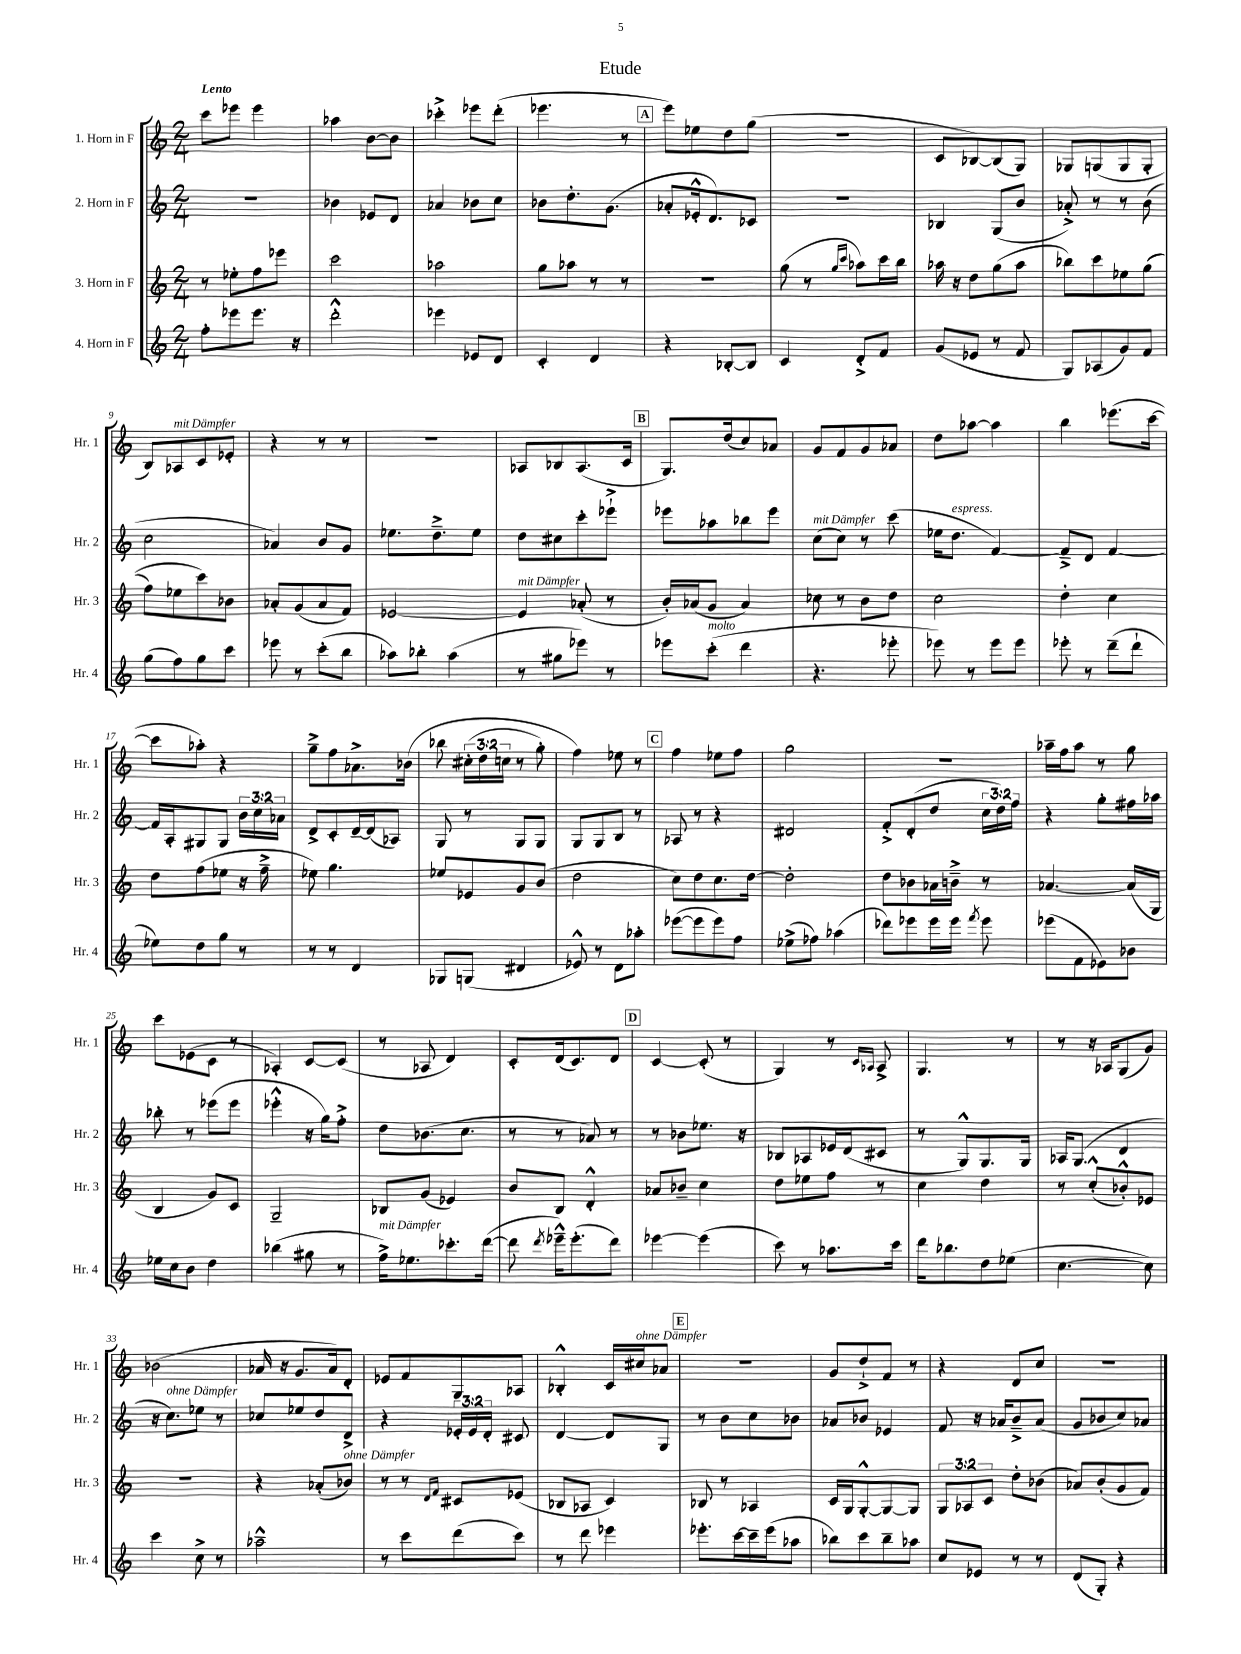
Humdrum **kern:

**kern	**kern	**kern	**kern
*part4	*part3	*part2	*part1
*staff4	*staff3	*staff2	*staff1
*I"4. Horn in F	*I"3. Horn in F	*I"2. Horn in F	*I"1. Horn in F
*I'Hr. 4	*I'Hr. 3	*I'Hr. 2	*I'Hr. 1
*clefG2	*clefG2	*clefG2	*clefG2
*k[]	*k[]	*k[]	*k[]
*M2/4	*M2/4	*M2/4	*M2/4
=1	=1	=1	=1
!	!	!	!LO:TX:a:B:t=Lento
8ff'\L	8r	2r	8ccc\L
8eee-X\	8ee-X'\L	.	8eee-X\J
8.eee-\J	8ff\	.	4eee-\
.	8eee-X\J	.	.
16r	.	.	.
=2	=2	=2	=2
2ddd'^^\	2ccc\	4b-X\	4aa-X\
.	.	8e-X/L	[8b\L
.	.	8d/J	8b\J]
=3	=3	=3	=3
4eee-X\	2aa-X\	4a-X/	4ccc-X'^\
8e-X/L	.	8b-X\L	8eee-X\L
8d/J	.	8cc\J	(8ddd'\J
=4	=4	=4	=4
4c'/	8gg\L	8b-X\L	4.eee-X\
.	8aa-X\J	8.dd'\	.
4d/	8r	.	.
.	.	(8.g\J	.
.	8r	.	8r
!!LO:REH:place=s1:t=A
=5	=5	=5	=5
4r	2r	8a-X'/L	8eee\L)
.	.	16e-X'^^/k	8ee-X\
.	.	8.d/)	.
[8B-X'/L	.	.	8dd\
8B-/J]	.	8c-X/J	(8gg\J
=6	=6	=6	=6
4c/	(8gg\	2r	2r
.	8r	.	.
.	16qqgg/LL	.	.
.	16qqccc/JJ	.	.
8d'^/L	8aa-X\L)	.	.
8f/J	16ccc\L	.	.
.	16bb\JJ	.	.
=7	=7	=7	=7
(8g/L	16aa-X\	4B-X/	8c/L
.	16r	.	.
8e-X/J	8dd\L	.	[8B-X/)
8r	(8gg\	(8G/L	(8B-/]
8f/	8aa-\J	8b/J	8G/J)
=8	=8	=8	=8
8G/L)	8bb-X\L)	8a-X'^/)	8G-X/L
(8A-X/	8ccc\	8r	(8Gn/
8g/)	8ee-X\	8r	8G/
8f/J	((8gg\J	(8b\	8G'/J
!!LO:LB:g=z
=9	=9	=9	=9
(8gg\L	8ff\L)	2cc\	8B/L)
!	!	!	!LO:TX:a:i:t=mit Dämpfer
8ff\)	8ee-X\	.	8A-X/
8gg\	8ccc\)	.	8c/
8ccc\J	8b-X\J	.	8e-X'/J
=10	=10	=10	=10
8eee-X\	8a-X'/L	4a-X/)	4r
8r	(8g/	.	.
(8ccc'\L	8a-/	8b/L	8r
8bb\J	8f/J)	8g/J	8r
=11	=11	=11	=11
8aa-X\L)	[2e-X/	8.ee-X\L	2r
8bb-X'\J	.	.	.
.	.	8.dd~^\	.
(4aa-\	.	.	.
.	.	8ee-\J	.
=12	=12	=12	=12
!	!LO:TX:a:i:t=mit Dämpfer	!	!
8r	4e-/]	8dd\L	8A-X/L
8gg#X\L	.	8cc#X\	8B-X/
8eee-X\J)	(8a-X'/	8ccc'\	(8.A-/
8r	8r	8eee-X`^\J	.
.	.	.	16c/Jk
!!LO:REH:place=s1:t=B
=13	=13	=13	=13
8eee-X\L	16b'/LL)	8eee-X\L	8.G/L)
.	(16a-X/J	.	.
!LO:TX:a:i:t=molto	!	!	!
(8ccc'\J	8g/J	8aa-X\	.
.	.	.	(16dd/k
4ddd\	4a-/)	8bb-X\	8cc/)
.	.	8eee-\J	8a-X/J
=14	=14	=14	=14
!	!	!LO:TX:a:i:t=mit Dämpfer	!
4.r	8cc-X\	(8cc\L	8g/L
.	8r	8cc\J)	8f/
.	8b\L	8r	8g/
8eee-X'\	8dd\J	(8ccc\	8a-X/J
=15	=15	=15	=15
8eee-X\)	2cc\	16ee-X\KL	8dd\L
!	!	!LO:TX:a:i:t=espress.	!
.	.	8.dd\J	.
8r	.	.	[8aa-X\J
8eee-\L	.	[4f/)	4aa-\]
8eee-\J	.	.	.
=16	=16	=16	=16
8eee-X'\	4dd'\	8f~^/L]	4bb\
8r	.	8d/J	.
(8ddd~\L	4cc\	[4f/	(8.eee-X\L
8ddd`\J	.	.	.
.	.	.	[16ccc\Jk
!!LO:LB:g=z
=17	=17	=17	=17
8ee-X\L)	8dd\L	16f/LL]	8ccc\L]
.	.	16A'/J	.
8dd\	(8ff\	8G#X/	8aa-X'\J)
8gg\J	8ee-X\J	8G#/J	4r
8r	16r	24b\LL	.
.	.	24cc\	.
.	16ff~^\	.	.
.	.	24a-X\JJ	.
=18	=18	=18	=18
8r	8ee-X\)	8d^/L	8gg~^\L
8r	4.gg\	8c'/	8ff\
4d/	.	[16d~/L	8.a-X^\
.	.	(16d/J]	.
.	.	8A-X/J)	.
.	.	.	(16b-X\Jk
=19	=19	=19	=19
8G-X/L	8ee-X/L	8G/	8bb-X\
(8Gn/J	8e-X/	8r	(24cc#X'\LL
.	.	.	24dd\
.	.	.	24ccn\JJ
4d#X/	8g/	8G/L	8r
.	(8b/J	8G/J	8gg'\)
=20	=20	=20	=20
8e-X^^/)	2dd\	8G/L	4ff\)
8r	.	8G/	.
8d\L	.	8B/J	8ee-X\
8aa-X'\J	.	8r	8r
!!LO:REH:place=s1:t=C
=21	=21	=21	=21
([8eee-X\L	8cc\L)	8A-X/	4ff\
8eee-\]	8dd\	8r	.
8eee-\)	8.cc\	4r	8ee-X\L
8ff\J	.	.	8ff\J
.	[16dd\Jk	.	.
=22	=22	=22	=22
(8ee-X^\L	2dd'\]	2d#X/	2gg\
8ff-X\J)	.	.	.
(4aa-X\	.	.	.
=23	=23	=23	=23
8ddd-X\L)	8dd\L	8f'^/L	2r
8eee-X\	8b-X\	(8d'/	.
16eee-\L	16a-X\L	8dd/J	.
16eee-\JJ	16bn~^\JJ	.	.
8qfff/	.	.	.
8eee-\	8r	24cc\LL	.
.	.	24dd\)	.
.	.	24ff\JJ	.
=24	=24	=24	=24
(8eee-X\L	[4.a-X/	4r	16aa-X~\LL
.	.	.	16ff\J
8f\	.	.	8aa-\J
8e-X\)	.	8gg'\L	8r
8b-X\J	(16a-/LL]	16ff#X\L	8gg\
.	16G/JJ	16aa-X\JJ	.
!!LO:LB:g=z
=25	=25	=25	=25
16ee-X\LL	4B/	8bb-X'\	8ccc\L
16cc\J	.	.	.
8b\J	.	8r	(8e-X\
4dd\	8g/L)	(8eee-X\L	8c\J
.	8c/J	8eee-\J	8r
=26	=26	=26	=26
(4bb-X\	2G~/	4eee-X'^^\	4A-X'/)
8gg#X\	.	16r	[8c/L
.	.	16gg\KL)	.
8r	.	8ff'^\J	(8c/J]
=27	=27	=27	=27
!LO:TX:a:i:t=mit Dämpfer	!	!	!
16ff^\KL)	8B-X/L	8dd\L	8r
8.ee-X\	.	.	.
.	(8g/J	(8.b-X\	8A-X/
8.ccc-X'\	4e-X/)	.	4d/)
.	.	8.cc\J	.
([16ddd\Jk	.	.	.
=28	=28	=28	=28
8ddd\]	8b/L	8r	8c'/L
8qddd/	.	.	.
16eee-X~^^\KL)	8B/J	8r	(16d/k
(8.eee-'\	.	.	8.c/)
.	4d'^^/	8a-X/)	.
8ddd\J)	.	8r	8d/J
!!LO:REH:place=s1:t=D
=29	=29	=29	=29
[4eee-X\	8a-X/L	8r	[4c/
.	8b-X~/J	8b-X\L	.
(4eee-\]	4cc\	8.ee-X\J	(8c'/]
.	.	.	8r
.	.	16r	.
=30	=30	=30	=30
8ccc\)	8dd\L	8B-X/L	4G/)
8r	8ee-X\	8A-X/	.
8.aa-X\L	8ff\J	16e-X/L	8r
.	.	(16d/J	.
.	.	.	16qqc/LL
.	.	.	16qqA-X/JJ
.	8r	8c#X/J	8A-^/
16ccc\Jk	.	.	.
=31	=31	=31	=31
16ddd\KL	4cc\	8r	4.G/
8.bb-X\	.	.	.
.	.	8G^^/L)	.
8dd\	4dd\	8.G/	.
(8ee-X\J	.	.	8r
.	.	16G/Jk	.
=32	=32	=32	=32
[4.cc\	8r	16A-X/KL	8r
.	.	(8.G/J	.
.	(8cc'^^/L	.	16r
.	.	.	16A-X/KL
.	8b-X'^^/)	4d/	(8G/
8cc\])	8e-X/J	.	8g/J)
!!LO:LB:g=z
=33	=33	=33	=33
4ccc\	2r	16r	(2b-X\
!	!	!LO:TX:a:i:t=ohne Dämpfer	!
.	.	8.cc\L)	.
8cc^\	.	8ee-X\J	.
8r	.	8r	.
=34	=34	=34	=34
2aa-X~^^\	4r	8cc-X/L	16a-X/
.	.	.	16r
.	.	8ee-X/	8.g/L
.	(8a-X'/L	8dd/	.
.	.	.	16a-/k)
!	!LO:TX:a:i:t=ohne Dämpfer	!	!
.	8b-X/J)	8d^/J	8d'/J
=35	=35	=35	=35
8r	8r	4r	8e-X/L
8ccc\L	8r	.	8f/
.	16qqd/LL	.	.
.	16qqf/JJ	.	.
(8ddd\	8c#X/L	24e-X'/LL	8G/
.	.	24e-/	.
.	.	24d'/JJ	.
8ccc\J)	(8e-X/J	8c#X/	8A-X/J
=36	=36	=36	=36
8r	8B-X/L	[4d/	4B-X'^^/
8ddd\	8A-X/J	.	.
4eee-X\	4c/)	8d/L]	16c/LL
!	!	!	!LO:TX:a:i:t=ohne Dämpfer
.	.	.	16cc#X/J
.	.	8G/J	8a-X/J
!!LO:REH:place=s1:t=E
=37	=37	=37	=37
8.eee-X'\L	8B-X/	8r	2r
.	8r	8b\L	.
[16ccc\L	.	.	.
16ccc~\]	4A-X/	8cc\	.
(16eee-\J	.	.	.
8aa-X\J	.	8b-X\J	.
=38	=38	=38	=38
8bb-X\L)	16c/LL	8a-X/L	8g/L
.	16G/J	.	.
8ccc\	[8G'^^/	8b-X/J	8dd`^/
8bb-~\	8G/_	4e-X/	8f/J
8aa-X\J	8G/J]	.	8r
=39	=39	=39	=39
8cc/L	12G/L	8f/	4r
.	12A-X/	.	.
8e-X/J	.	16r	.
.	12c/J	.	.
.	.	16a-X/KL	.
8r	8dd'\L	8b~^/	8d/L
8r	(8b-X\J	(8a-/J	8cc/J
=40	=40	=40	=40
(8d/L	8a-X/L)	8g/L	2r
8G'/J)	(8b'/	8b-X/	.
4r	8g/	8cc/)	.
.	8f/J)	8a-X/J	.
==	==	==	==
*-	*-	*-	*-
